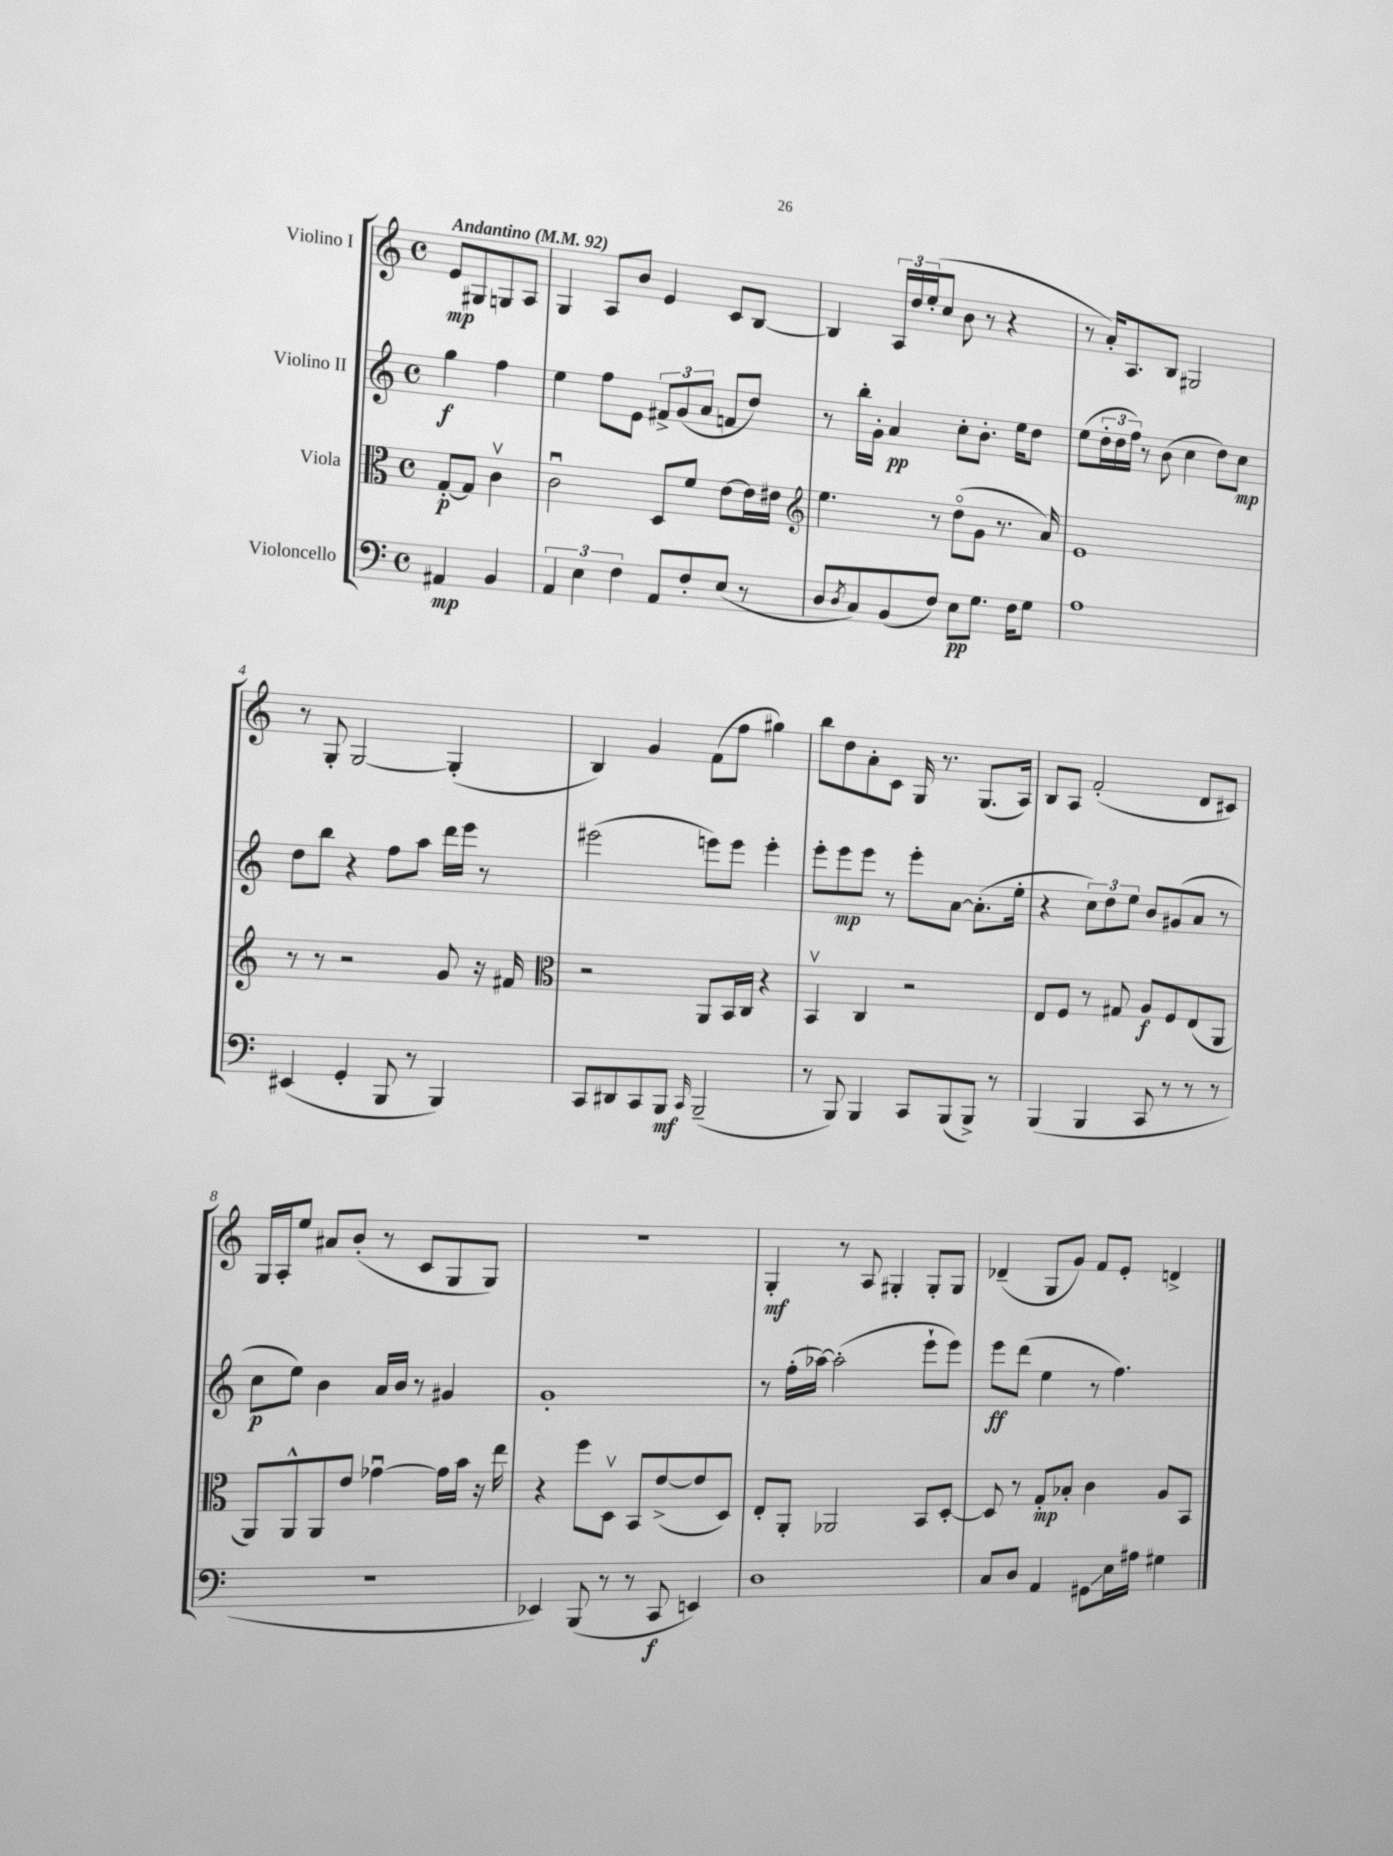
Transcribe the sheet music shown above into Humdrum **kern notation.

**kern	**kern	**kern	**kern
*staff4	*staff3	*staff2	*staff1
*clefF4	*clefC3	*clefG2	*clefG2
*k[]	*k[]	*k[]	*k[]
*M4/4	*M4/4	*M4/4	*M4/4
*met(c)	*met(c)	*met(c)	*met(c)
*MM92	*MM92	*MM92	*MM92
4AA#	[8G'	4gg	8e
.	8G]	.	8G#
4BB	4cv	4ff	8G
.	.	.	8A
=	=	=	=
6AA	2cu	4ee	4G
6E	.	.	.
.	.	8ff	8A
6F	.	.	.
.	.	8e	8b
8AA	8D	12f#^	4e
.	.	(12g	.
8F'	8f	.	.
.	.	12a	.
(8E	[8e	8f	8c
8r	16e]	8dd)	[8B
.	16e#	.	.
=	=	=	=
*	*clefG2	*	*
8D	4.ee	8r	4B]
8qD	.	.	.
8C)	.	16bb'	.
.	.	16g'	.
(8BB	.	4a	24A
.	.	.	24dd
.	.	.	(24ee'
8F)	8r	.	8cc
8E	(8ddo	8cc'	8b
8.G	8g	8.b'	8r
.	8.r	.	4r
16F	.	16ee	.
8G	.	8dd	.
.	16a)	.	.
=	=	=	=
1A	1e	(8ee	8r
.	.	24dd'	16a')
.	.	24dd	.
.	.	.	8.A
.	.	24ff)	.
.	.	8r	.
.	.	(8b	8B
.	.	4cc	2G#
.	.	8dd)	.
.	.	8cc	.
=	=	=	=
(4EE#	8r	8dd	8r
.	8r	8bb	8G'
4GG'	2r	4r	[2G
8BBB	.	8ff	.
8r	.	8aa	.
4BBB)	8g	16ddd	(4G']
.	.	16eee	.
.	16r	8r	.
.	16f#	.	.
=	=	=	=
*	*clefC3	*	*
8CC	2r	(2eee#	4B)
8DD#	.	.	.
8CC	.	.	4g
8BBB	.	.	.
16qqCC	.	.	.
(2BBB~	8AA	8eee)	(8f
.	16BB	8eee	8ff
.	16C	.	.
.	4r	4eee'	4gg#)
=	=	=	=
8r	4BBv	8eee'	8bb
8BBB)	.	8eee	8dd
4BBB	4C	8eee	8a'
.	.	8r	8c
8CC	2r	8eee'	16G
.	.	.	8.r
(8BBB	.	[8a	.
8BBB^)	.	(8.a']	(8.G
8r	.	.	.
.	.	16ee'	16A)
=	=	=	=
(4BBB	8E	4r	8B
.	8F	.	8A
4BBB	8r	12cc)	(2f'
.	.	12dd	.
.	8G#	.	.
.	.	12ee	.
8CC	8A	8b	.
8r	8F	(8g#	.
8r	(8E	8a	8d
8r	8AA	8r	8c#)
=	=	=	=
1r	8AA)	8cc	16G
.	.	.	16A'
.	8AA^^	8ee)	8ee
.	8AA	4b	8a#
.	8e	.	(8b'
.	[4g-u	16a	8r
.	.	16b	.
.	.	8r	8c
.	16g-]	4g#	8G
.	16b	.	.
.	16r	.	8G)
.	16ee	.	.
=	=	=	=
4EE-)	4r	1g'	1r
(8BBB	8ff	.	.
8r	8Dv	.	.
8r	8BB	.	.
8CC	([8e^	.	.
4EE)	8e]	.	.
.	8D)	.	.
=	=	=	=
1D	8E'	8r	4G'
.	8AA'	(16ff'	.
.	.	[16aa-)	.
.	2AA-	(2aa-']	8r
.	.	.	8A
.	.	.	4G#'
.	8BB	8eee`	8G#'
.	[8D'	8eee)	8G#
=	=	=	=
8C	8D]	8eee	(4d-~
8D	8r	(8ddd	.
4AA	8G'	4ee	8G
.	8B-'	.	8g)
8GG#	4c	8r	8f
16E	.	4.ff)	8e'
16A#	.	.	.
4G#	8A	.	4d^
.	8BB	.	.
==	==	==	==
*-	*-	*-	*-
